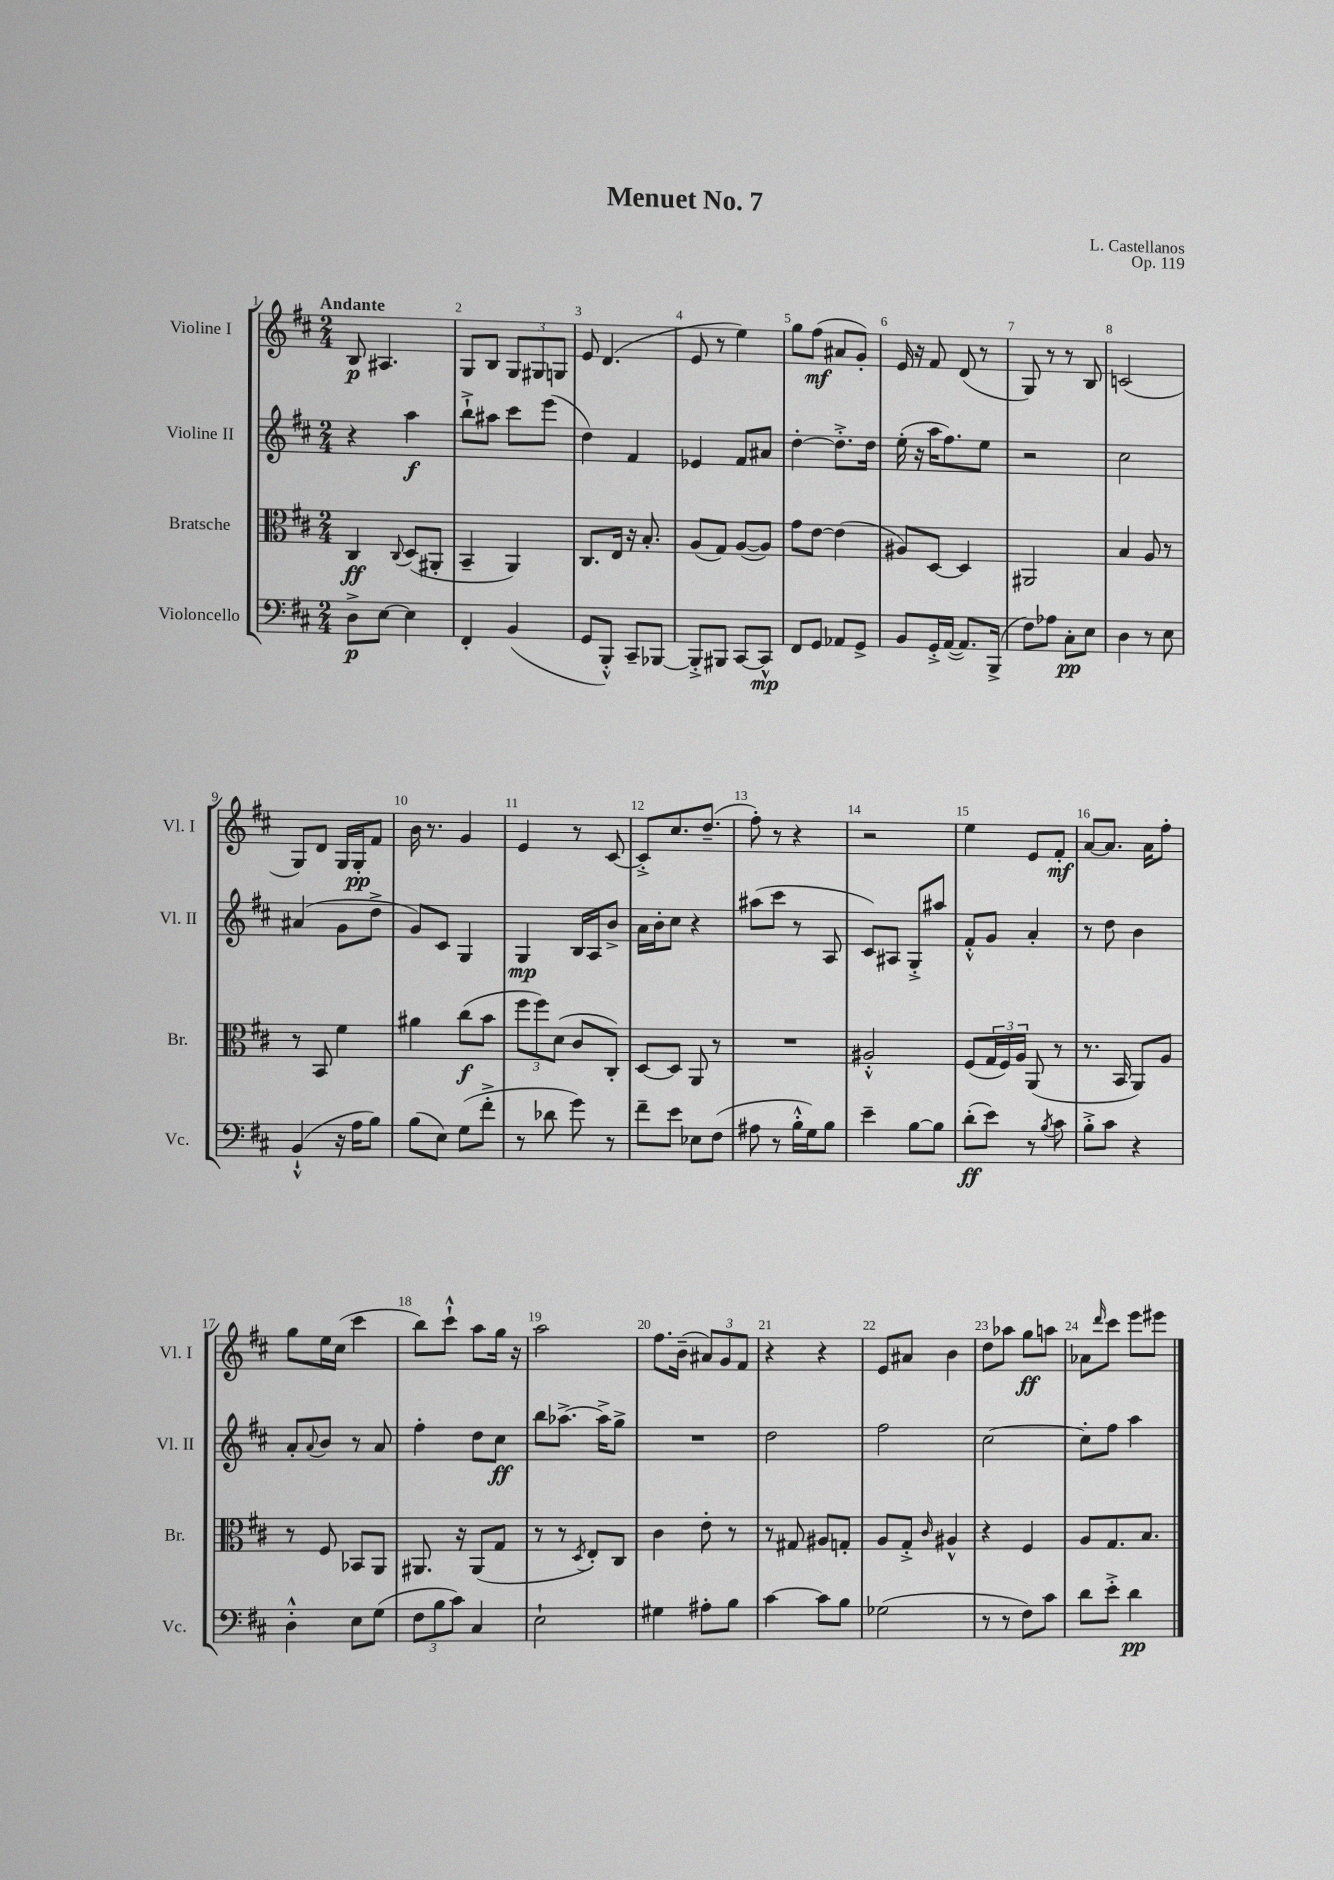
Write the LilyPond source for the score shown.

\header { title = "Menuet No. 7" composer = "L. Castellanos" opus = "Op. 119" }
<<
\new StaffGroup <<
\new Staff = "s0" \with { instrumentName = "Violine I" shortInstrumentName = "Vl. I" } {
    \clef treble \key d \major \numericTimeSignature \time 2/4 \tempo "Andante"
    b8\p ais4. |
    g8 b8 \tuplet 3/2 { g8 gis8 g8 } |
    e'8 d'4.( |
    e'8 r8 e''4) |
    g''8 fis''8\mf( ais'8 g'8-.) |
    e'16 r16 fis'8 d'8( r8 |
    g8) r8 r8 b8 |
    c'2( |
    g8) d'8 g16 g16-.\pp fis'8 |
    b'16 r8. g'4 |
    e'4 r8 cis'8~ |
    cis'8-.-> cis''8. d''8.--( |
    fis''8-.) r8 r4 |
    r2 |
    e''4 e'8 fis'8-.\mf |
    a'8~ a'8. a'16 fis''8-. |
    g''8 e''16 cis''16( cis'''4 |
    b''8) cis'''8-!-^ a''8 g''16 r16 |
    a''2 |
    fis''8. b'16--( \tuplet 3/2 { ais'8) g'8 fis'8 } |
    r4 r4 |
    e'8 ais'8 b'4 |
    d''8 aes''8 g''8\ff a''8 |
    aes'8 \grace { d'''16 } cis'''8 e'''8 eis'''8 \bar "|." |
}
\new Staff = "s1" \with { instrumentName = "Violine II" shortInstrumentName = "Vl. II" } {
    \clef treble \key d \major \numericTimeSignature \time 2/4
    r4 a''4\f |
    b''8-!-> ais''8 cis'''8 e'''8( |
    d''4) fis'4 |
    ees'4 fis'8 ais'8 |
    d''4~-. d''8.-.-> d''16 |
    e''16-.( r16 a''16 fis''8.) e''8 |
    r2 |
    cis''2 |
    ais'4( g'8 d''8-> |
    g'8) cis'8 g4 |
    g4\mp b16 a16 b'8-> |
    a'16 b'16-. cis''8 r4 |
    ais''8( cis'''8 r8 a8 |
    cis'8) ais8 g8-.-> ais''8 |
    fis'8-.-^ g'8 a'4-. |
    r8 d''8 b'4 |
    a'8-. \appoggiatura { a'8 } b'8 r8 a'8 |
    fis''4-. d''8 cis''8\ff |
    b''8 aes''8.~-> aes''16-> g''8-> |
    R2 |
    d''2 |
    fis''2 |
    cis''2~ |
    cis''8-. fis''8 a''4 \bar "|." |
}
\new Staff = "s2" \with { instrumentName = "Bratsche" shortInstrumentName = "Br." } {
    \clef alto \key d \major \numericTimeSignature \time 2/4
    cis4\ff \appoggiatura { cis8 } d8( ais,8-. |
    b,4-- a,4) |
    cis8. e16 r16 b8.-. |
    a8( g8) a8~( a8) |
    g'8 e'8~ e'4( |
    ais8) d8~ d4 |
    ais,2 |
    b4 a8 r8 |
    r8 b,8 fis'4 |
    ais'4 cis''8\f( b'8 |
    \tuplet 3/2 { fis''8 fis''8) d'8( } cis'8 cis8-.) |
    d8~ d8 a,8 r8 |
    R2 |
    ais2-.-^ |
    fis8( \tuplet 3/2 { g16 fis16) a16 } a,8( r8 |
    r8. b,16 a,8) a8 |
    r8 fis8 bes,8 a,8 |
    ais,8. r16 ais,8( g8 |
    r8 r8 \acciaccatura { d8 } e8-.) cis8 |
    cis'4 e'8-. r8 |
    r8 gis8 ais8 g8-. |
    a8 g8-.-> \grace { cis'16 } ais4-^ |
    r4 fis4 |
    a8 g8. b8. \bar "|." |
}
\new Staff = "s3" \with { instrumentName = "Violoncello" shortInstrumentName = "Vc." } {
    \clef bass \key d \major \numericTimeSignature \time 2/4
    d8->\p e8~ e4 |
    fis,4-. b,4( |
    g,8 b,,8-.-^) cis,8-- bes,,8~ |
    bes,,8-.-> bis,,8 cis,8~ cis,8-^\mp |
    fis,8 g,8 aes,8 g,8-> |
    b,8 g,16-.-> a,16~( a,8.) b,,16->( |
    fis8) aes8 cis8-.\pp e8 |
    d4 r8 e8 |
    b,4-!-^( r16 a16 b8) |
    b8( e8) g8( fis'8-.-> |
    r8 des'8 g'8) r8 |
    fis'8-- e'8 ees8 fis8( |
    ais8 r8 b16-.-^ g16) b8 |
    e'4-- b8~ b8 |
    d'8-.\ff( e'8) r8 \acciaccatura { b8 } cis'8 |
    b8-.-> cis'8 r4 |
    d4-.-^ e8 g8( |
    \tuplet 3/2 { fis8 b8 cis'8) } cis4 |
    e2-! |
    gis4 ais8-. b8 |
    cis'4~ cis'8 b8 |
    ges2( |
    r8 r8 fis8) cis'8 |
    d'8 e'8-.-> d'4\pp \bar "|." |
}
>>
>>
\layout { \context { \Score \override BarNumber.break-visibility = ##(#f #t #t) barNumberVisibility = #all-bar-numbers-visible } }
